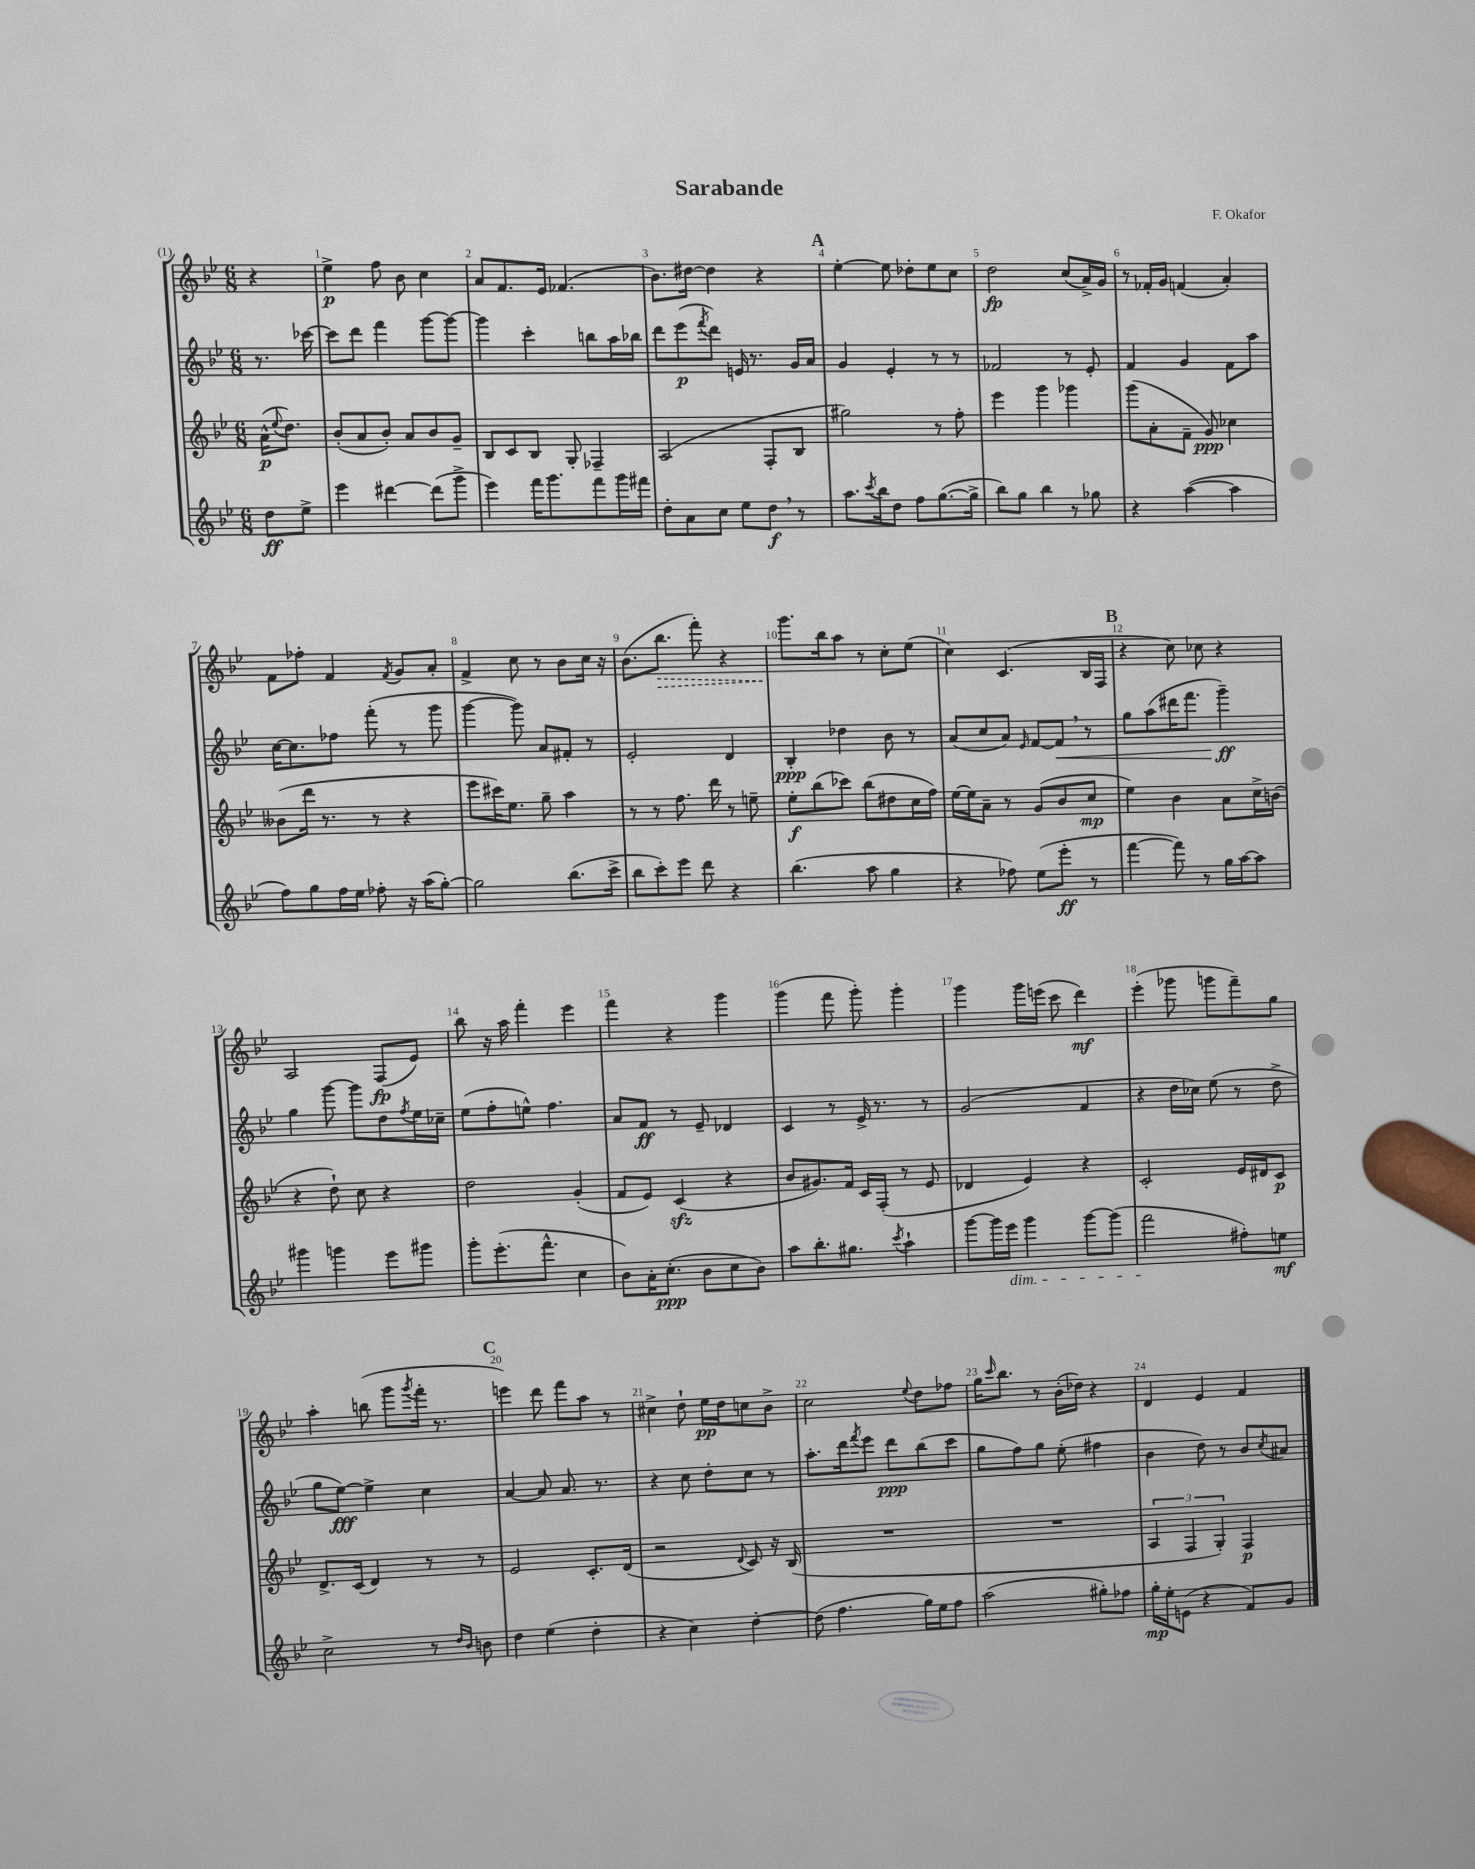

**kern	**kern	**kern	**kern
*staff4	*staff3	*staff2	*staff1
*clefG2	*clefG2	*clefG2	*clefG2
*k[b-e-]	*k[b-e-]	*k[b-e-]	*k[b-e-]
*M6/8	*M6/8	*M6/8	*M6/8
8dd	(16a^^	8.r	4r
.	8qqee-	.	.
.	8.dd)	.	.
8ee-^	.	.	.
.	.	[16ccc-	.
=	=	=	=
4eee-	(8b-'	8ccc-]	4ee-^
.	8a	8ddd	.
[4ddd#	8b-')	4fff	8ff
.	8a	.	8b-
(8ddd#]	8b-	[8ggg	4cc
8ggg^	8g~	8ggg_	.
=	=	=	=
4eee-)	8B-	4ggg]	8a
.	8c	.	8.f
16fff	8B-	4ccc'	.
8.ggg	.	.	16e-
.	8G'	.	(4.f-
8fff	4F-~	8bb	.
16ggg	.	16aa	.
16fff#	.	16bb-	.
=	=	=	=
8dd'	(2A	8ddd	8.b-)
8a	.	(8eee-	.
.	.	.	[16dd#
.	.	8qfff	.
8cc	.	8ddd)	4dd#]
8ee-	.	16e	.
.	.	8.r	.
8dd	8F'	.	4r
8r	8B-	16g	.
.	.	16a	.
=	=	=	=
8.aa	2gg#)	4g	[4ee-'
8qccc	.	.	.
16bb-	.	.	.
8dd	.	4e-'	8ee-]
8ff	.	.	8dd-'
([8.gg	8r	8r	8ee-
.	8ff'	8r	8cc
16gg^]	.	.	.
=	=	=	=
8bb-)	4eee-	2f-	2dd
8gg	.	.	.
4bb-	4ggg	.	.
8r	4ggg-	8r	(8cc
8gg-	.	8e-'	16a^)
.	.	.	16g
=	=	=	=
4r	(8ggg	4f	8r
.	8a'	.	16f-'
.	.	.	16g
([4aa	8f~	4g	(4f
.	8g)	.	.
4aa]	4cc-	8f	4a')
.	.	8aa	.
=	=	=	=
8ff)	(8b--	[16cc	8f
.	.	8.cc]	.
8gg	16ddd	.	8ff-'
.	8.r	.	.
16ff	.	8ff-	4f
16ee-	.	.	.
8ff-'	8r	(8fff'	.
.	.	.	8qf
16r	4r	8r	8g
(16aa	.	.	.
[8gg')	.	8ggg	8a'
=	=	=	=
2gg]	8eee-	[4ggg	4f^
.	16ccc#)	.	.
.	8.ee-	.	.
.	.	8ggg])	8cc
.	8gg~	8a	8r
(8.bb-	4aa	8f#'	8b-
.	.	8r	16cc
16ccc^	.	.	16r
=	=	=	=
8bb-	8r	2e-'	(8.b-
8ccc')	8r	.	.
.	.	.	8.bb-
8eee-	8.ff	.	.
8ddd	.	.	8fff')
.	16ddd	.	.
4r	8r	4d	4r
.	8ee~	.	.
=	=	=	=
(4.bb-	8ee-'	4B-'	8.ggg
.	(8bb-	.	.
.	.	.	16bb-
.	8ccc-)	4dd-	8aa
8aa	(8bb-	.	8r
4gg	8dd#	8b-	8cc'
.	16cc	8r	(8ee-
.	16ff)	.	.
=	=	=	=
4r	[16ee-	(8a	4cc)
.	16ee-]	.	.
.	8a~	8cc	.
8ff-)	8r	8a)	(4.c
.	.	16qqe-	.
(8ee-	(8g	[8f	.
8eee-'	8b-	8f]	.
8r	8cc	8r	16B-
.	.	.	16F
=	=	=	=
[4fff	4ee-)	8gg	4r
.	.	(8aa	.
8fff])	4b-	16ddd#	8cc)
.	.	8.fff	.
8r	.	.	8cc-
16gg	8a	4ggg~)	4r
[16aa	.	.	.
8aa]	16cc^	.	.
.	(16b	.	.
=	=	=	=
4ggg#	4r	4gg	2A
4ggg	8dd`)	[8ggg	.
.	8cc	8ggg]	.
8eee-	4r	8dd	(8F
.	.	8qff	.
8ggg#	.	16ee-	8e-)
.	.	16cc-~	.
=	=	=	=
8ggg'	2dd	(8ee-	8bb-
(8.eee-'	.	8ff'	16r
.	.	.	16aa
.	.	8ee^^)	4fff'
8.fff^^	.	.	.
.	.	4.ff	.
4cc	(4g'	.	4eee-
=	=	=	=
8b-)	8f	8a	4fff
16a'	8e-)	8f	.
(8.cc'	.	.	.
.	(4c	8r	4r
8b-	.	8e-~	.
8cc	4r	4d-	4ggg
8b-)	.	.	.
=	=	=	=
8aa	8b-	4c	(4ggg
8.bb-'	8.g#)	.	.
.	.	8r	8fff
8.gg#	16f	.	.
.	16c	16e-^	8ggg')
.	(16F'	8.r	.
8qccc	.	.	.
4aa`	8r	.	4ggg'
.	8e-	8r	.
=	=	=	=
[8ggg	4d-	(2g	4ggg
16ggg]	.	.	.
16eee-	.	.	.
4ggg	4e-)	.	16ggg
.	.	.	(16eee
.	.	.	8ccc
[8ggg	4r	4f	4ddd)
(8ggg]	.	.	.
=	=	=	=
2fff	2c'	4r	(4eee-'
.	.	16dd	8ggg-
.	.	16cc-)	.
.	.	(8ee-	8ggg
8ff#')	16e-	8r	8fff~)
.	16d#	.	.
8ee	8c	8dd^	8gg
=	=	=	=
2cc^	8.d^	8gg	4aa'
.	.	[8ee-)	.
.	(16c	.	.
.	4d)	4ee-^]	(8bb
.	.	.	8ggg
.	.	.	8qggg
8r	8r	4cc	16fff'
.	.	.	8.r
16qqdd	.	.	.
16qqb-	.	.	.
8b	8r	.	.
=	=	=	=
4dd	2e-	[4a	4eee)
(4ee-	.	8a]	8ddd
.	.	8.a	8fff
4dd'	8.c'	.	8aa
.	.	8.r	.
.	.	.	8r
.	(16d	.	.
=	=	=	=
4r	2r	4r	4cc#^
4cc)	.	8cc	8dd`
.	.	8dd'	16ee-
.	.	.	16dd
.	8qqd	.	.
[4dd'	8c)	8cc	8cc
.	16r	8r	8b-^
.	(16B-	.	.
=	=	=	=
(8dd]	2.r	8.aa'	2cc
4.ff	.	.	.
.	.	16ddd	.
.	.	8qfff	.
.	.	8eee-	.
.	.	8ddd	.
.	.	.	8qqee-
16gg)	.	(8bb-	8dd
16ee-	.	.	.
8ff	.	8ccc	8ff-
=	=	=	=
(2aa	2.r	8gg	16gg
.	.	.	16qqccc
.	.	.	8.bb-
.	.	8ff)	.
.	.	8gg	8r
.	.	(8ee-'	(16b-'
.	.	.	16dd-)
8gg#')	.	4ff#	4r
8ff-	.	.	.
=	=	=	=
16gg'	6A	4b-	4d
16ee-'	.	.	.
(8e	.	.	.
.	6F	.	.
4r	.	8dd)	4e-
.	6G')	.	.
.	.	8r	.
8f)	4F	8b-	4f
.	.	8qcc	.
8g	.	8a#	.
==	==	==	==
*-	*-	*-	*-
